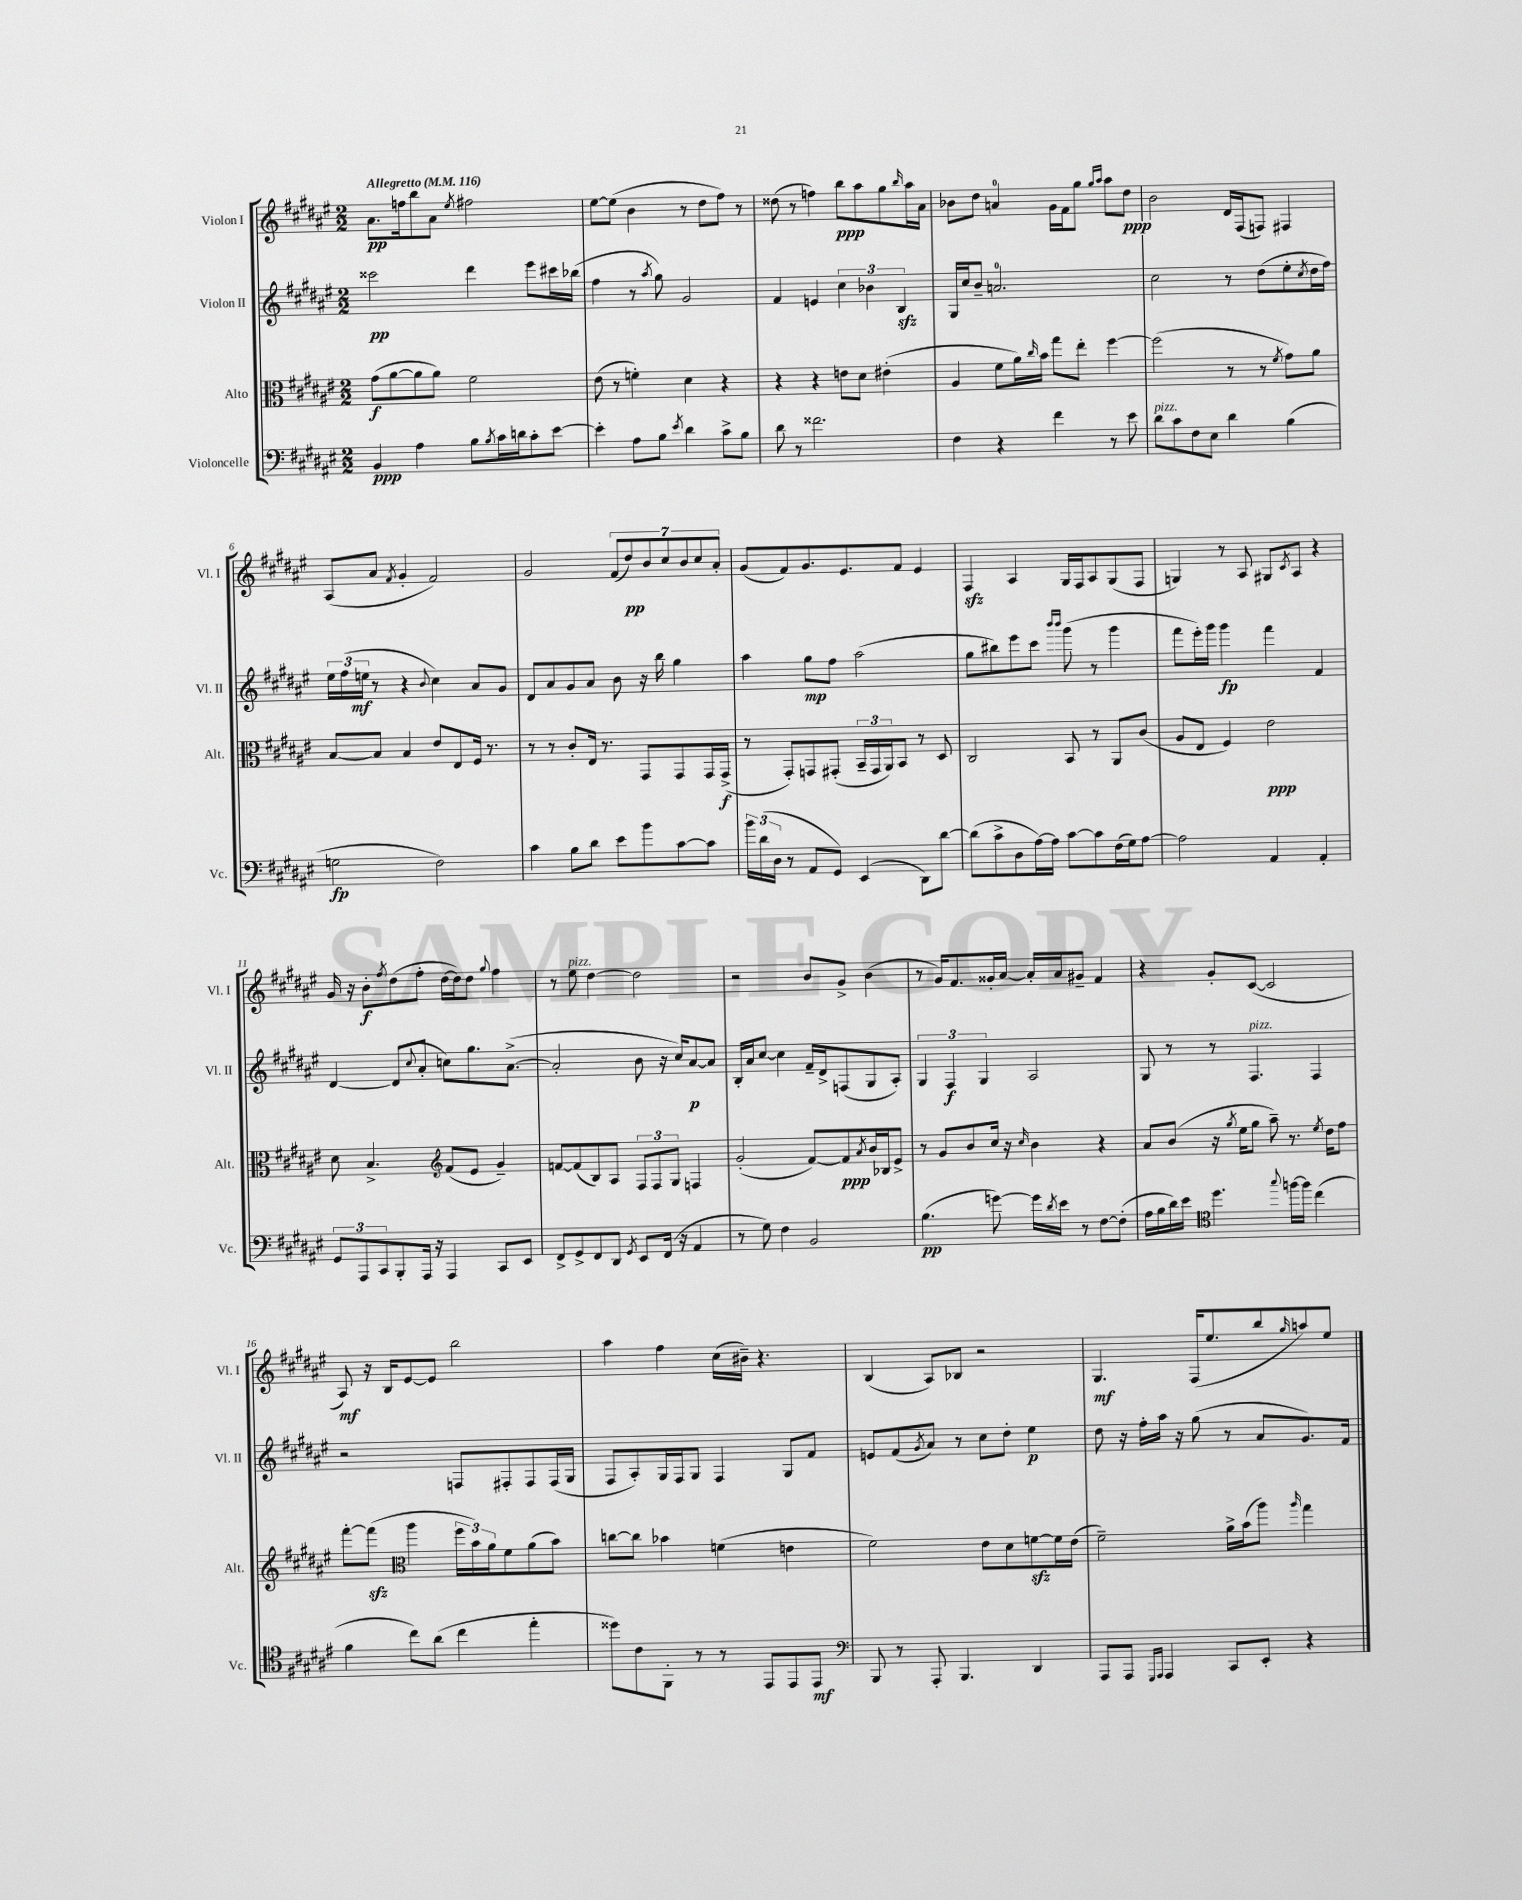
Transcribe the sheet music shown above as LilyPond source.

<<
\new StaffGroup <<
\new Staff = "s0" \with { instrumentName = "Violon I" shortInstrumentName = "Vl. I" } {
    \clef treble \key fis \major \numericTimeSignature \time 2/2 \tempo "Allegretto" 4 = 116
    ais'8.\pp f''16 b''8 ais'8 \acciaccatura { eis''8 } fis''2 |
    eis''8~ eis''8( b'4 r8 dis''8 fis''8) r8 |
    disis''8( r8 f''4) b''8\ppp ais''8 gis''8 \grace { b''16 } ais''16 ais'16 |
    bes'8 dis''8 a'4-0 gis'16 fis'16 gis''8 \grace { gis''16 ais''16 } ais''8 dis''8\ppp |
    b'2 dis'16 fis16( f8) fis4 |
    ais8( ais'8 \acciaccatura { fis'8 } gis'4-. fis'2) |
    gis'2 \tuplet 7/4 { fis'8( dis''8\pp) b'8 cis''8 b'8 cis''8 ais'8-. } |
    gis'8( fis'8) gis'8. eis'8. fis'8 eis'4 |
    fis4\sfz ais4 gis16 fis16 ais8 gis8( fis8 |
    g4) r8 ais8 gis8 \acciaccatura { cis'8 } ais8 r4 |
    gis'16 r16 b'8-.\f \acciaccatura { fis''8 } dis''8( fis''8-. dis''16~ dis''16) dis''8 \appoggiatura { gis''8 } fis''4 |
    r8 eis''8^\markup { \italic "pizz." } dis''4~ dis''2 |
    r2 b'8 gis'8-> b'4( |
    r8 gis'16) fis'8. gisis'16-. ais'16~ ais'16-. ais'16 gis'8-- fis'4 |
    r4 gis'8-. cis'8~( cis'2 |
    ais8\mf) r16 b16 eis'8~ eis'8 b''2 |
    ais''4 fis''4 cis''16( bis'16--) r4. |
    b4( ais8) bes8 r2 |
    gis4.\mf fis16( eis''8. b''8 \grace { gis''16 } a''8) eis''8 \bar "|." |
}
\new Staff = "s1" \with { instrumentName = "Violon II" shortInstrumentName = "Vl. II" } {
    \clef treble \key fis \major \numericTimeSignature \time 2/2
    cisis'''2\pp dis'''4 eis'''8 cis'''16 bes''16( |
    fis''4 r8 \acciaccatura { ais''8 } gis''8) gis'2 |
    fis'4 e'4 \tuplet 3/2 { cis''4 bes'4 b4\sfz } |
    gis16 cis''16 b'8-- a'2.-0 |
    cis''2 r8 dis''8( eis''8-. \acciaccatura { cis''8 } dis''16 fis''16) |
    \tuplet 3/2 { eis''16 fis''16( e''16\mf } r8 r4 \appoggiatura { b'8 } cis''4) ais'8 gis'8 |
    dis'8 ais'8 gis'8 ais'8 b'8 r16 b''16 gis''4 |
    ais''4 gis''8\mp fis''8 ais''2( |
    gis''8 bis''8) eis'''8 cis'''8 \grace { b'''16 b'''16 } gis'''8( r8 gis'''4 |
    fis'''8 eis'''16-.) gis'''16 gis'''4\fp fis'''4 fis'4 |
    dis'4~ dis'8( \appoggiatura { cis''8 } ais'8-. c''8) gis''8. ais'8.~->( |
    ais'2-. b'8 r16 cis''16) ais'8~\p ais'8 |
    b16-. ais'16 cis''8~ cis''4 fis'16-- dis'16-> f8( gis8 ais8-.) |
    \tuplet 3/2 { gis4 fis4\f gis4 } ais2 |
    gis8 r8 r8 fis4.^\markup { \italic "pizz." } fis4 |
    r2 f8 fis8-. fis8 fis16( gis16 |
    fis8 ais8-.) gis16 fis16 gis8 fis4 gis8 fis'8 |
    e'8 fis'8( \acciaccatura { gis'8 } ais'8) r8 cis''8 dis''8-. eis''4\p |
    dis''8 r16 fis''16-. ais''16 r16 gis''8( r8 ais'8 gis'8.) fis'16 \bar "|." |
}
\new Staff = "s2" \with { instrumentName = "Alto" shortInstrumentName = "Alt." } {
    \clef alto \key fis \major \numericTimeSignature \time 2/2
    gis'8\f( ais'8~ ais'8 ais'8) fis'2 |
    eis'8( r8 f'4-.) dis'4 r4 |
    r4 r4 e'8 dis'8 eis'4-.( |
    ais4 fis'8 ais'16) \grace { cis''16 } b'16 gis''8 eis''8-. fis''4~ |
    fis''2( r8 r8 \acciaccatura { fis'8 } gis'8) ais'8 |
    b8~ b8 b4 eis'8 eis8 fis16 r8. |
    r8 r8 cis'8-. eis16 r8. gis,8 gis,8 gis,16 gis,16->\f( |
    r8 gis,8-.) g,8 gis,8-.( \tuplet 3/2 { b,16-- gis,16 ais,16) } b,8 r8 dis8 |
    cis2 b,8 r8 ais,8 cis'8( |
    ais8 eis8 fis4) eis'2\ppp |
    dis'8 b4.-> \clef treble fis'8( eis'8 gis'4--) |
    f'8~ f'8( b8) ais8 \tuplet 3/2 { fis8 fis8 gis8 } f4 |
    gis'2-.( fis'8~) fis'8\ppp \acciaccatura { ais'8 } b'16 bes16 eis'8-> |
    r8 gis'8 b'8 cis''16 r16 \grace { cis''16 } b'4 r4 |
    ais'8 b'8( r16 \acciaccatura { gis''8 } eis''16 gis''8 ais''8--) r8. \acciaccatura { eis''8 } dis''16 fis''8 |
    fis'''8~-. fis'''8\sfz( \clef alto ais''4 \tuplet 3/2 { fis''16 b'16) ais'16 } fis'8 ais'8( b'8) |
    c''8~ c''8 bes'4 f'4( e'4 |
    fis'2) eis'8 dis'8 f'8~\sfz f'16 eis'16( |
    fis'2--) ais'16-> b'16( ais''8) \grace { ais''16 } gis''4 \bar "|." |
}
\new Staff = "s3" \with { instrumentName = "Violoncelle" shortInstrumentName = "Vc." } {
    \clef bass \key fis \major \numericTimeSignature \time 2/2
    b,4\ppp ais4 b8 \acciaccatura { b8 } cis'16 d'16 cis'8-. eis'8~ |
    eis'4-. ais8 b8 \acciaccatura { eis'8 } dis'4 cis'8-> b8 |
    dis'8 r8 fisis'2. |
    fis4 r4 fis'4 r8 eis'8 |
    dis'8^\markup { \italic "pizz." } cis'8 fis8 eis8 dis'4 b4( |
    g2\fp fis2) |
    cis'4 b8 dis'8 eis'8 b'8 cis'8~ cis'8 |
    \tuplet 3/2 { b'16 dis'16( dis16 } r8 ais,8 gis,8) eis,4( dis,8) dis'8~ |
    dis'8( cis'8-> dis8 ais16~) ais16 cis'8~ cis'8 fis16( gis16) ais8~ |
    ais2 ais,4 ais,4-. |
    \tuplet 3/2 { gis,8 ais,,8 cis,8 } b,,8-. ais,,16 r16 ais,,4 cis,8 eis,8 |
    fis,8-> gis,8-> fis,8 dis,8 \acciaccatura { gis,8 } eis,8 fis,16( r16 ais,4 |
    r8 gis8) fis4 b,2 |
    b4.\pp( g'8~) g'16 \acciaccatura { dis'8 } eis'16 r8 fis8~ fis8-.( |
    ais16 b16 dis'16) eis'16 \clef tenor dis''4. \appoggiatura { gis''8 } f''16~ f''16 cis''4( |
    fis'4 cis''8) ais'8( cis''4 eis''4-. |
    disis''8) cis'8 fis,8-. r8 r8 eis,8 eis,8 eis,8\mf |
    \clef bass b,,8 r8 ais,,8-. b,,4. dis,4 |
    ais,,8 ais,,8 \grace { gis,,16 ais,,16 } ais,,4 cis,8 eis,8-. r4 \bar "|." |
}
>>
>>
